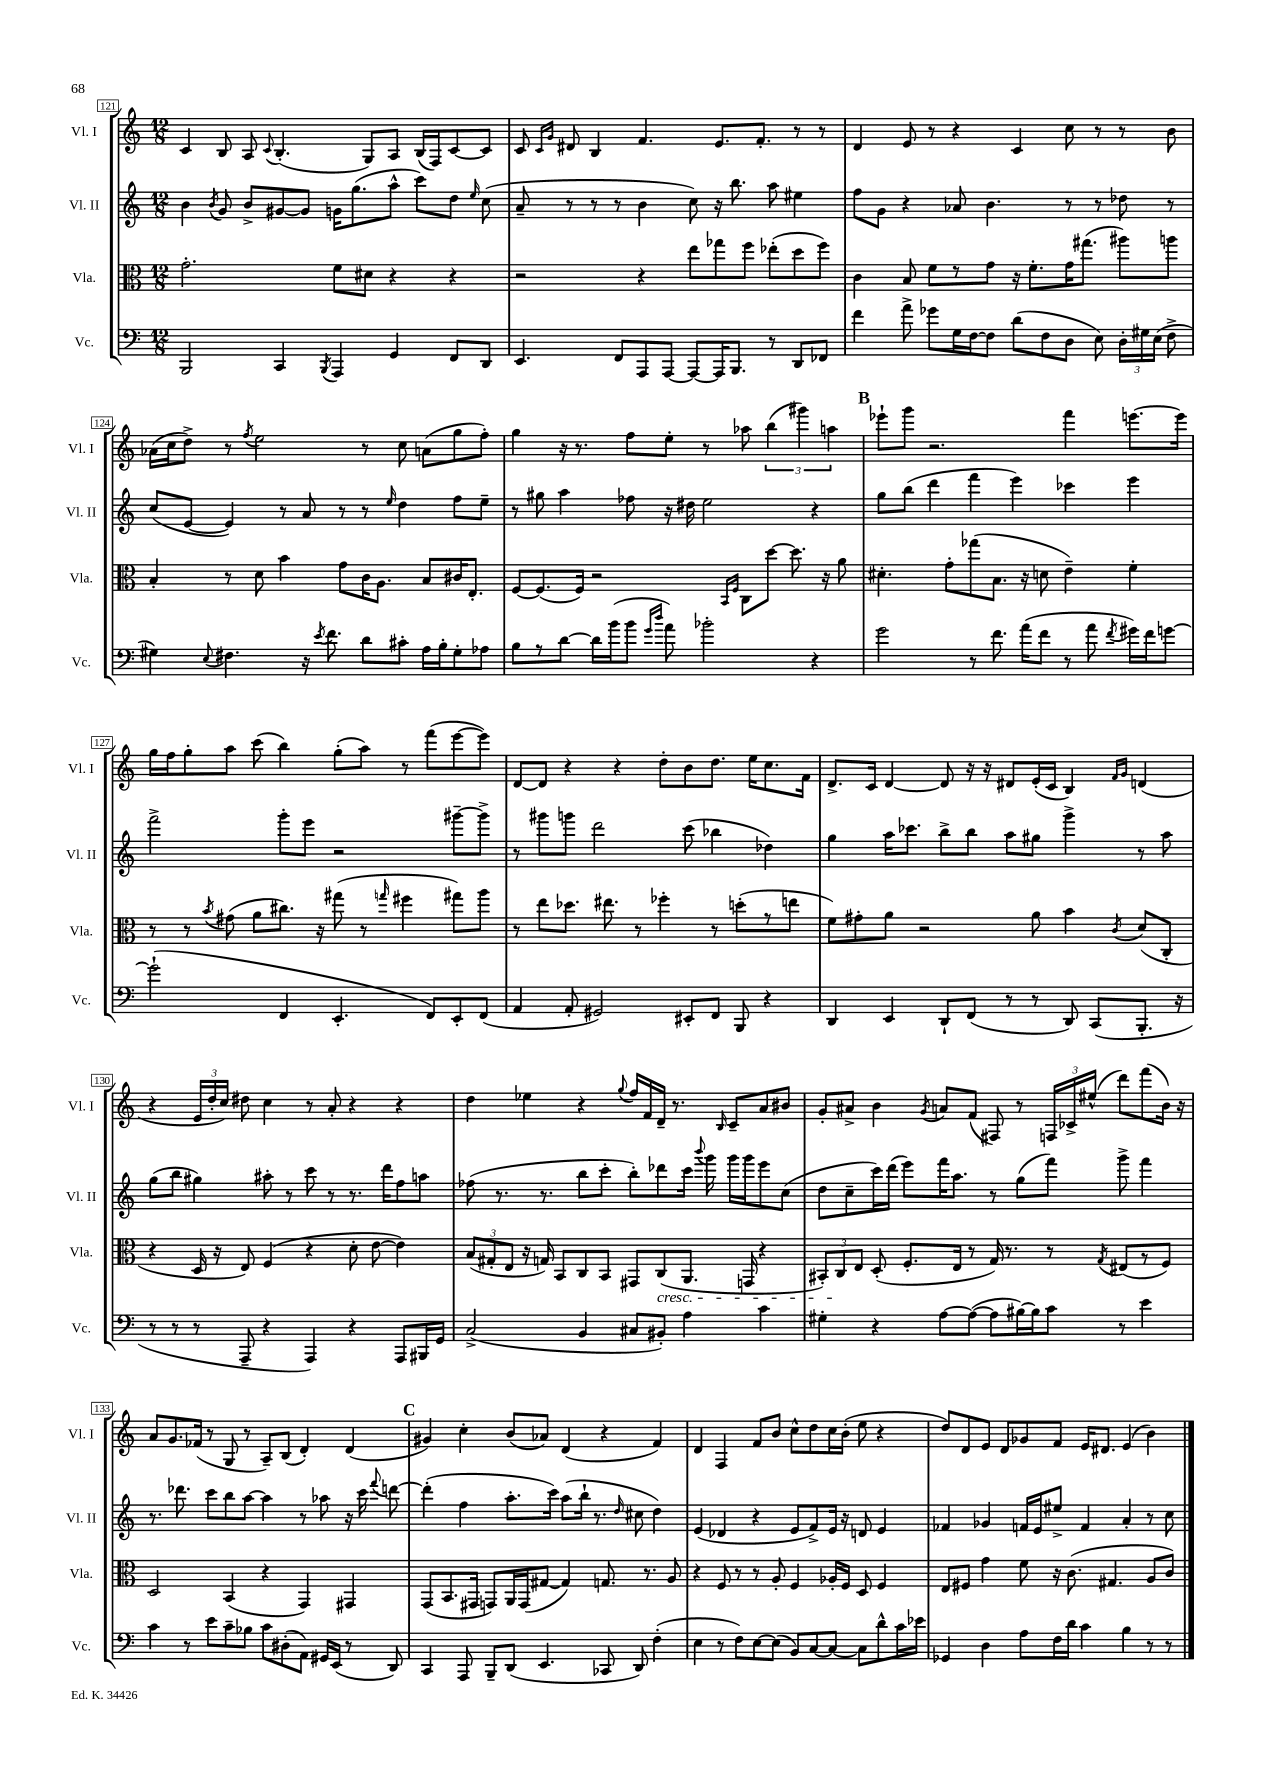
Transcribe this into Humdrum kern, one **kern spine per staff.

**kern	**kern	**kern	**kern
*staff4	*staff3	*staff2	*staff1
*clefF4	*clefC3	*clefG2	*clefG2
*k[]	*k[]	*k[]	*k[]
*M12/8	*M12/8	*M12/8	*M12/8
2BBB/	2.g'\	4b\	4c/
.	.	8qb/	.
.	.	8g/	8B/
.	.	8b^/L	8A/
.	.	.	8qqc/
4CC/	.	[8g#/	(4.B'/
.	.	8g#/]J	.
8qBBB/	.	.	.
4AAA/	8f\L	16g\LK	.
.	.	(8.gg\	.
.	8d#\J	.	8G/L)
4GG/	4r	8aa^^\J	8A/J
.	.	8ccc\L)	(16B/LL
.	.	.	16F/J)
8FF/L	4r	8dd\J	[8c/
.	.	16qqee/	.
8DD/J	.	(8cc\	8c/]J
=	=	=	=
4.EE/	2r	8a~/	8c/
.	.	.	16qqc/LL
.	.	.	16qqg/JJ
.	.	8r	8d#/
.	.	8r	4B/
8FF/L	.	8r	.
8AAA/	4r	4b\	4.f/
[8AAA/J	.	.	.
8AAA/_L	8ee\L	8cc\)	.
16AAA/]K	8gg-\	16r	8.e/L
8.BBB/J	.	8.bb\	.
.	8ff\J	.	.
.	.	.	8.f'/J
8r	(8ee-'\L	8aa\	.
8DD/L	8dd\	4ee#\	8r
8FF-/J	8ff\J)	.	8r
=	=	=	=
4f\	4c\	8ff\L	4d/
.	.	8g\J	.
8a^\	8B/	4r	8e/
8g-\L	8f\L	.	8r
16G\L	8r	8a-/	4r
[16F\J	.	.	.
8F\]J	8g\J	4.b\	.
(8d\L	16r	.	4c/
.	8.f'\L	.	.
8F\	.	.	.
8D\J	16g\K	8r	8cc\
.	(8.gg#\J	.	.
8E\)	.	8r	8r
24D'\LL	8aa#\L)	8dd-\	8r
24G#\	.	.	.
(24E\JJ	.	.	.
8F^\	8aa\J	8r	8b\
=	=	=	=
4G#\)	4B'/	(8cc/L	(16a-\LL
.	.	.	16cc\J
.	.	[8e/J	8dd^\J)
8qqE/	.	.	.
4.F#\	8r	4e/])	8r
.	.	.	8qff/
.	8d\	.	2ee\
.	4b\	8r	.
16r	.	8a/	.
8qe/	.	.	.
8.f\	.	.	.
.	8g\L	8r	.
8d\L	16c\K	8r	8r
.	8.A\J	.	.
.	.	16qqee/	.
8c#'\J	.	4dd\	8cc\
16A\LL	8B/L	.	(8a\L
16B'\J	.	.	.
8G#'\	16c#/K	8ff\L	8gg\
.	8.E'/J	.	.
8A-\J	.	8ee~\J	8ff'\J)
=	=	=	=
8B\L	[8F/L	8r	4gg\
8r	(8.F/]	8gg#\	.
[8d\J	.	4aa\	16r
.	16F/Jk)	.	8.r
16d\]LL	2r	.	.
(16b\J	.	.	.
8b\J	.	8ff-\	8ff\L
16qqg/LL	.	.	.
16qqdd/JJ	.	.	.
8a\)	.	16r	8ee'\J
.	.	16dd#\	.
2b-'\	.	2ee\	8r
.	16qqBB/LL	.	.
.	16qqF/JJ	.	.
.	8C\L	.	8aa-\
.	[8dd\J	.	(6bb\
.	8.dd\]	.	.
.	.	.	6ggg#\)
4r	.	4r	.
.	16r	.	.
.	.	.	6aa\
.	8a\	.	.
=	=	=	=
2g\	4.d#'\	8gg\L	8eee-`\L
.	.	(8bb\J	8ggg\J
.	.	4ddd\	2.r
.	8g'\L	.	.
8r	(8gg-\	4fff\	.
8.f\	8.B\J	.	.
.	.	4eee\)	.
(16a\LK	16r	.	.
8f\J	8d\	.	.
8r	4e~\)	4ccc-\	4fff\
8a\	.	.	.
8qf/	.	.	.
16g#\LL)	4f'\	4eee\	[8.eee\L
16f\J	.	.	.
[8g\J	.	.	.
.	.	.	16eee\]Jk
=	=	=	=
(2g`\]	8r	2fff^\	16gg\LL
.	.	.	16ff\J
.	8r	.	8gg'\
.	8qb/	.	.
.	(8g#\	.	8aa\J
.	8a\L	.	(8ccc\
4FF/	8.cc#\J)	8ggg'\L	4bb\)
.	.	8eee\J	.
.	16r	.	.
4.EE'/	(8gg#\	2r	(8gg'\L
.	8r	.	8aa\J)
.	16qqgg/	.	.
.	4ff#\	.	8r
8FF/L)	.	.	(8fff\L
8EE'/	8gg#\L)	[8ggg#~\L	[8eee\
(8FF/J	8aa\J	8ggg#^\]J	8eee\]J)
=	=	=	=
4AA/	8r	8r	[8d/L
.	8ee\L	8ggg#\L	8d/]J
8AA'/	8.dd-\J	8ggg\J	4r
2GG#/)	.	2ddd\	.
.	8.ee#\	.	.
.	.	.	4r
.	8r	.	.
.	4ff-'\	.	8dd'\L
8EE#'/L	.	(8ccc\	8b\
8FF/J	8r	4bb-\	8.dd\J
8BBB/	(8dd'\L	.	.
.	.	.	16ee\LK
4r	8r	4dd-\)	8.cc\
.	8ee\J	.	.
.	.	.	16f\Jk
=	=	=	=
4DD/	8f\L)	4gg\	8.d^/L
.	8g#'\	.	.
.	.	.	16c/Jk
4EE/	8a\J	16aa\LK	[4d/
.	.	8.ccc-\J	.
.	2r	.	.
8DD`/L	.	8bb^\L	8d/]
(8FF/J	.	8bb\J	16r
.	.	.	16r
8r	.	8aa\L	8d#/L
8r	8a\	8gg#\J	(16e'/L
.	.	.	16c/JJ
8DD/)	4b\	4ggg^\	4B/)
(8CC/L	.	.	.
.	.	.	16qqf/LL
.	8qc/	.	16qqg/JJ
8.BBB'/J	(8d/L	8r	(4d/
.	8C'/J	8aa\	.
16r	.	.	.
=	=	=	=
8r	4r	(8gg\L	4r
8r	.	8bb\J	.
8r	16D/	4gg#\)	24e/LL
.	.	.	24dd'/
.	16r	.	.
.	.	.	24cc/JJ)
8AAA~/	8E/)	.	8dd#\
4r	(4F/	8aa#'\	4cc\
.	.	8r	.
4AAA/)	4r	8ccc\	8r
.	.	8r	8a'/
4r	8d'\	8.r	4r
.	[8e\	.	.
.	.	16ddd\LK	.
8AAA/L	4e\])	8ff\	4r
16BBB#/L	.	8aa\J	.
16GG/JJ	.	.	.
=	=	=	=
(2C^/	(12B/L	(8ff-\	4dd\
.	12G#'/	.	.
.	.	8.r	.
.	12E/J	.	.
.	16r	.	4ee-\
.	16G/)	8.r	.
.	8BB/L	.	.
4BB/	8C/	8bb\L	4r
.	8BB/J	8ccc'\J	.
.	.	.	8qqgg/
8C#/L	8GG#/L	8bb'\L)	16ff/LL
.	.	.	16f/
8BB#'/J)	(8C/	8ddd-\	16d~/JJ
.	.	.	8.r
4A\	8.AA/J	16ccc\Jk	.
.	.	8qqbbb/	.
.	.	16ggg\	.
.	.	.	16qqB/
.	.	16ggg\LL	8c~/L
.	16GG/	16ggg\J	.
4c\	4r	8eee\	8a/
.	.	(8cc\J	8b#/J
=	=	=	=
4G#'\	12BB#'/L)	8dd\L	8g'/L
.	12C/	.	.
.	.	8cc~\	8a#^/J
.	12E/J	.	.
4r	(8D'/	16ccc\L)	4b\
.	.	(16ddd\JJ	.
.	8.F'/L	8eee\L)	.
.	.	.	8qg/
[8A\L	.	16fff\K	8a/L
.	16E/Jk	8.aa\J	.
(8A\_J	8r	.	(8f/J
8A\]L	16G/)	8r	8F#/)
.	8.r	.	.
[16B#\L)	.	(8gg\L	8r
16B#\]J	.	.	.
8c\J	8r	8fff\J)	24F/LL
.	.	.	24c-^/
.	.	.	(24ee#^^/JJ
.	8qG/	.	.
8r	(8E#/L	8ggg^\	8ddd\L)
4e\	8r	4fff\	(8fff\
.	8F/J)	.	16b\Jk)
.	.	.	16r
=	=	=	=
4c\	2D/	8.r	8a/L
.	.	.	8.g/
.	.	8.ddd-\	.
8r	.	.	.
.	.	.	(16f-/Jk
8e\L	.	8ccc\L	8r
8c~\	(4BB/	8bb\	8G/
8B-\J	.	[8aa\J	8r
8c\L	4r	4aa\]	8A~/L)
(8D#'\	.	.	(8B/J
8AA\J)	4GG/)	8r	4d'/)
16GG#/LL	.	8aa-\	.
(16EE/JJ	.	.	.
8r	4GG#/	16r	(4d/
.	.	16ccc\	.
.	.	8qqfff/	.
8DD/)	.	[8ddd\	.
=	=	=	=
4CC/	(8GG/L	(4ddd'\]	4g#/)
.	8.BB/	.	.
8AAA/	.	4ff\	4cc'\
.	16GG#/Jk	.	.
8BBB~/L	8GG/L)	.	.
(8DD/J	16AA/L	8.aa'\L	(8b/L
.	(16GG/J	.	.
4.EE/	[8G#/J	.	8a-/J)
.	.	16ccc\Jk)	.
.	4G#/])	(8aa\L	(4d/
.	.	16bb`\Jk	.
.	.	8.r	.
8CC-/	8.G/	.	4r
.	.	16qqdd/	.
8DD/)	.	8cc#\	.
.	8.r	.	.
(4F'\	.	4dd\)	4f/)
.	8A/	.	.
=	=	=	=
4E\	4r	(4e/	4d/
8r	8F/	4d-/	4F/
8F\L)	8r	.	.
[8E\	8r	4r	8f/L
(8E\]J	8A'/	.	8b/J
8BB/L)	4F/	8e/L	8cc^^\L
[8C/	.	8f^/)	8dd\
8C/_J	16A-'/LL	16e/Jk	16cc\L
.	16F/JJ	16r	(16b'\JJ
8C\]L	8D/	8d/	8ee\
8d^^\	4F/	4e/	4r
16c\L	.	.	.
16e-\JJ	.	.	.
=	=	=	=
4GG-/	8E/L	4f-/	8dd/L)
.	8F#/J	.	8d/
4D\	4g\	4g-/	8e/J
.	.	.	8d/L
8A\L	8f\	16f/LL	8g-/
.	.	16e/J	.
16F\L	16r	8ee#^/J	8f/J
16d\JJ	(8.c\	.	.
4c\	.	4f/	16e/LK
.	.	.	8.d#/J
.	4.G#/	.	.
4B\	.	4a'/	(4e/
8r	8A/L	8r	4b\)
8r	8c/J)	8cc\	.
==	==	==	==
*-	*-	*-	*-
